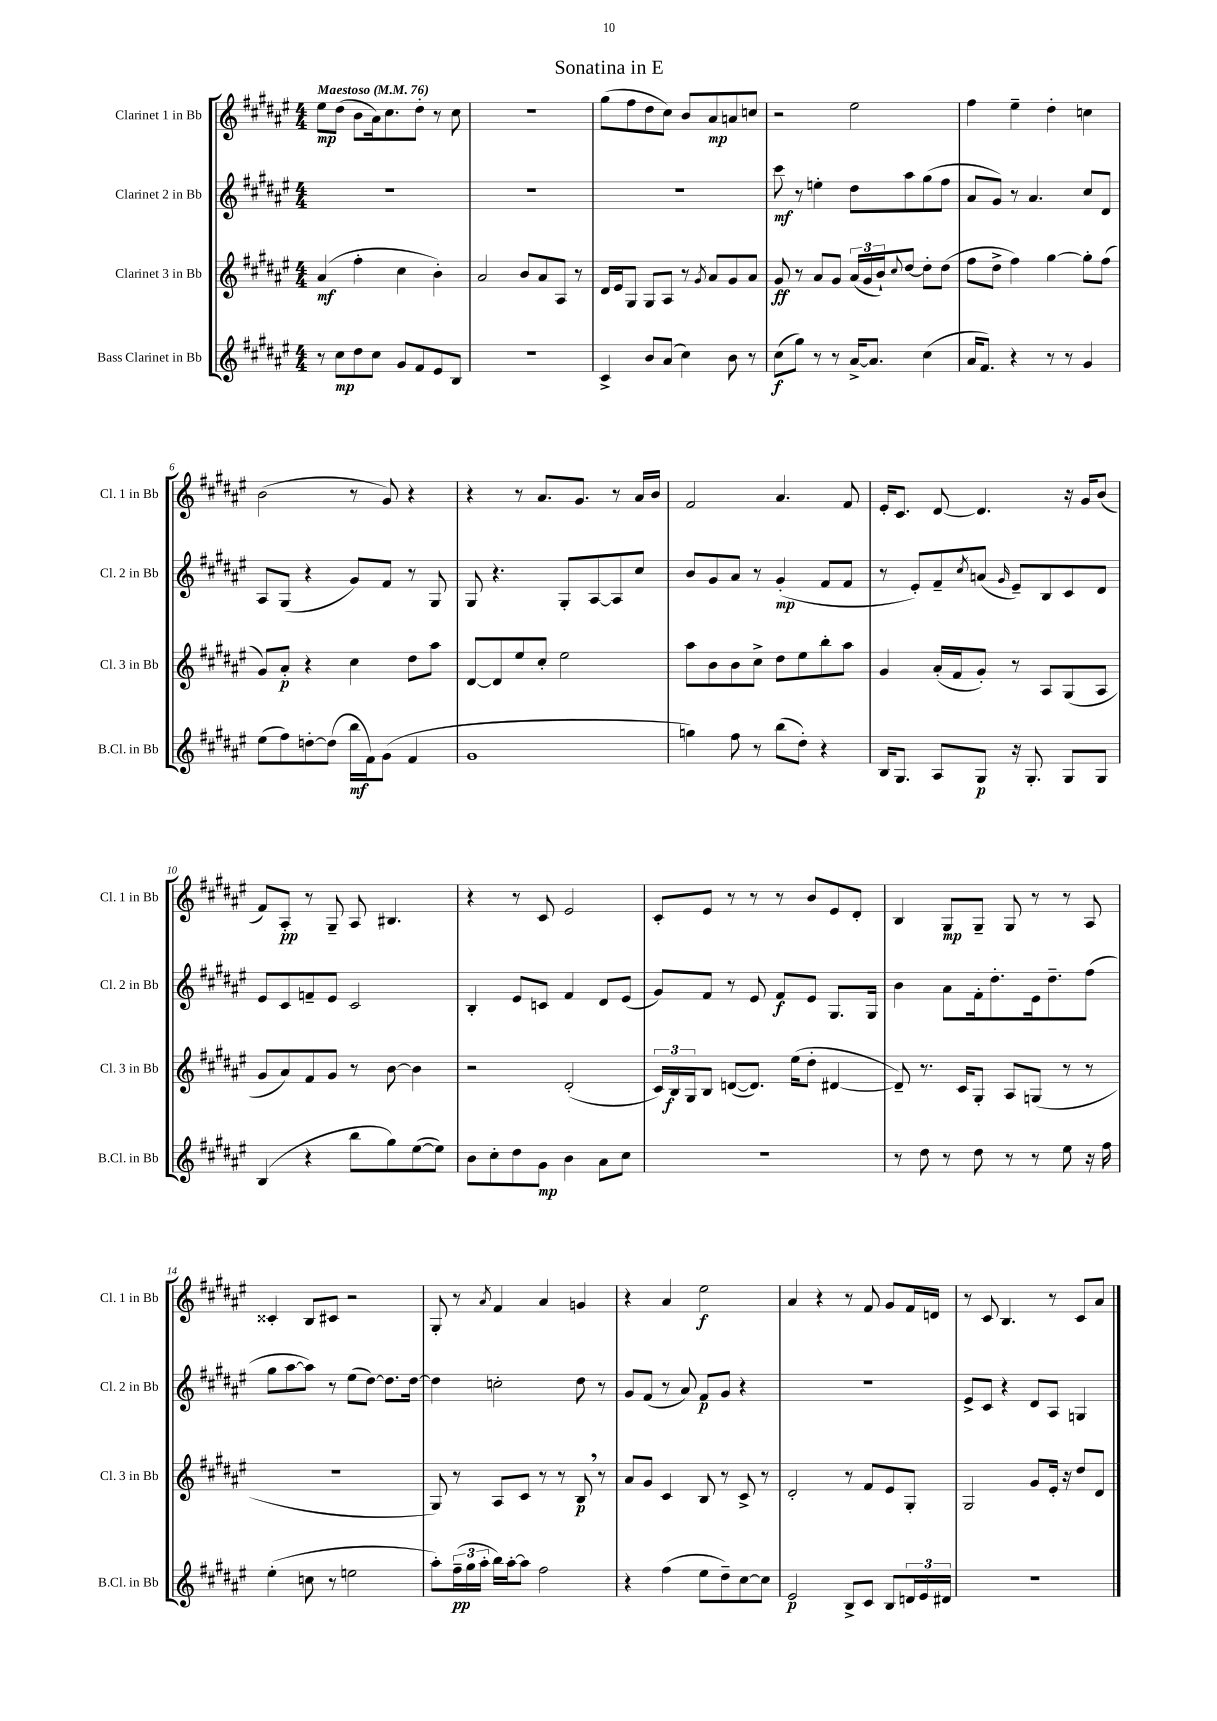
\header { title = "Sonatina in E" }
<<
\new StaffGroup <<
\new Staff = "s0" \with { instrumentName = "Clarinet 1 in Bb" shortInstrumentName = "Cl. 1 in Bb" } {
    \clef treble \key fis \major \numericTimeSignature \time 4/4 \tempo "Maestoso" 4 = 76
    eis''8\mp dis''8( b'8 ais'16) cis''8. dis''8-. r8 cis''8 |
    R1 |
    gis''8( fis''8 dis''8 cis''8) b'8 ais'8\mp a'8 c''8 |
    r2 eis''2 |
    fis''4 eis''4-- dis''4-. c''4 |
    b'2( r8 gis'8) r4 |
    r4 r8 ais'8. gis'8. r8 ais'16 b'16 |
    fis'2 ais'4. fis'8 |
    eis'16-. cis'8. dis'8~ dis'4. r16 gis'16 b'8( |
    fis'8) ais8-.\pp r8 gis8-- ais8 bis4. |
    r4 r8 cis'8 eis'2 |
    cis'8-. eis'8 r8 r8 r8 b'8 eis'8 dis'8-. |
    b4 gis8\mp gis8-- gis8 r8 r8 ais8 |
    cisis'4-. b8 cis'8 r2 |
    gis8-. r8 \acciaccatura { ais'8 } fis'4 ais'4 g'4 |
    r4 ais'4 eis''2\f |
    ais'4 r4 r8 fis'8 gis'8 fis'16 d'16 |
    r8 cis'8 b4. r8 cis'8 ais'8 \bar "|." |
}
\new Staff = "s1" \with { instrumentName = "Clarinet 2 in Bb" shortInstrumentName = "Cl. 2 in Bb" } {
    \clef treble \key fis \major \numericTimeSignature \time 4/4
    R1 |
    R1 |
    R1 |
    cis'''8\mf r8 e''4-. dis''8 ais''8 gis''8( fis''8 |
    ais'8 gis'8) r8 ais'4. cis''8 dis'8 |
    ais8 gis8( r4 gis'8) fis'8 r8 gis8 |
    gis8 r4. gis8-. ais8~ ais8 cis''8 |
    b'8 gis'8 ais'8 r8 gis'4-.\mp( fis'8 fis'8 |
    r8 eis'8-.) fis'8-- \acciaccatura { cis''8 } a'8( \grace { gis'16 } eis'8--) b8 cis'8 dis'8 |
    eis'8 cis'8 f'8-- eis'8 cis'2 |
    b4-. eis'8 c'8 fis'4 dis'8 eis'8( |
    gis'8) fis'8 r8 eis'8 fis'8\f eis'8 gis8. gis16 |
    b'4 ais'8 fis'16-. dis''8.-. eis'16 dis''8.-- fis''8( |
    gis''8 ais''8~ ais''8) r8 eis''8( dis''8~) dis''8. dis''16~ |
    dis''4 c''2-. dis''8 r8 |
    gis'8 fis'8( r8 ais'8) fis'8\p gis'8 r4 |
    R1 |
    eis'8-> cis'8 r4 dis'8 ais8 g4 \bar "|." |
}
\new Staff = "s2" \with { instrumentName = "Clarinet 3 in Bb" shortInstrumentName = "Cl. 3 in Bb" } {
    \clef treble \key fis \major \numericTimeSignature \time 4/4
    ais'4\mf( fis''4-. cis''4 b'4-.) |
    ais'2 b'8 ais'8 ais8 r8 |
    dis'16 eis'16 gis8 gis8 ais8 r8 \acciaccatura { gis'8 } ais'8 gis'8 ais'8 |
    gis'8\ff r8 ais'8 gis'8 \tuplet 3/2 { ais'16( gis'16 b'16-!) } \appoggiatura { cis''8 } dis''8~ dis''8-. dis''8( |
    fis''8 dis''8-> fis''4) gis''4~ gis''8-. fis''8( |
    gis'8) ais'8-.\p r4 cis''4 dis''8 ais''8 |
    dis'8~ dis'8 eis''8 cis''8-. eis''2 |
    ais''8 b'8 b'8 cis''8-> dis''8 eis''8 b''8-. ais''8 |
    gis'4 ais'16-.( fis'16 gis'8-.) r8 ais8 gis8( ais8 |
    gis'8 ais'8) fis'8 gis'8 r8 b'8~ b'4 |
    r2 dis'2-.( |
    \tuplet 3/2 { cis'16) b16\f gis16 } b8 d'8~( d'8.) eis''16( dis''8-. dis'4~ |
    dis'8--) r8. cis'16 gis8-. ais8 g8( r8 r8 |
    R1 |
    gis8) r8 ais8 cis'8 r8 r8 b8\p \breathe r8 |
    ais'8 gis'8 cis'4 b8 r8 cis'8-> r8 |
    dis'2-. r8 fis'8 eis'8 gis8-. |
    gis2 gis'8 eis'16-. r16 dis''8 dis'8 \bar "|." |
}
\new Staff = "s3" \with { instrumentName = "Bass Clarinet in Bb" shortInstrumentName = "B.Cl. in Bb" } {
    \clef treble \key fis \major \numericTimeSignature \time 4/4
    r8 cis''8\mp dis''8 cis''8 gis'8 fis'8 eis'8 b8 |
    r1 |
    cis'4-> b'8 ais'8( cis''4) b'8 r8 |
    cis''8\f( gis''8) r8 r8 ais'16~-> ais'8. cis''4( |
    ais'16 fis'8.) r4 r8 r8 gis'4 |
    eis''8( fis''8) d''8~-. d''8( b''16\mf fis'16) gis'8( fis'4 |
    gis'1 |
    g''4) fis''8 r8 b''8( dis''8-.) r4 |
    b16 gis8. ais8 gis8\p r16 gis8.-. gis8 gis8 |
    b4( r4 b''8 gis''8) eis''8~( eis''8) |
    b'8 cis''8-. dis''8 gis'8\mp b'4 ais'8 cis''8 |
    R1 |
    r8 dis''8 r8 dis''8 r8 r8 eis''8 r16 fis''16 |
    eis''4-.( c''8 r8 e''2 |
    ais''8-.) \tuplet 3/2 { fis''16--\pp( gis''16 ais''16-. } b''16) ais''16~-. ais''8 fis''2 |
    r4 fis''4( eis''8 dis''8--) cis''8~ cis''8 |
    eis'2\p b8-> cis'8 b8 \tuplet 3/2 { d'16 eis'16 dis'16 } |
    R1 \bar "|." |
}
>>
>>
